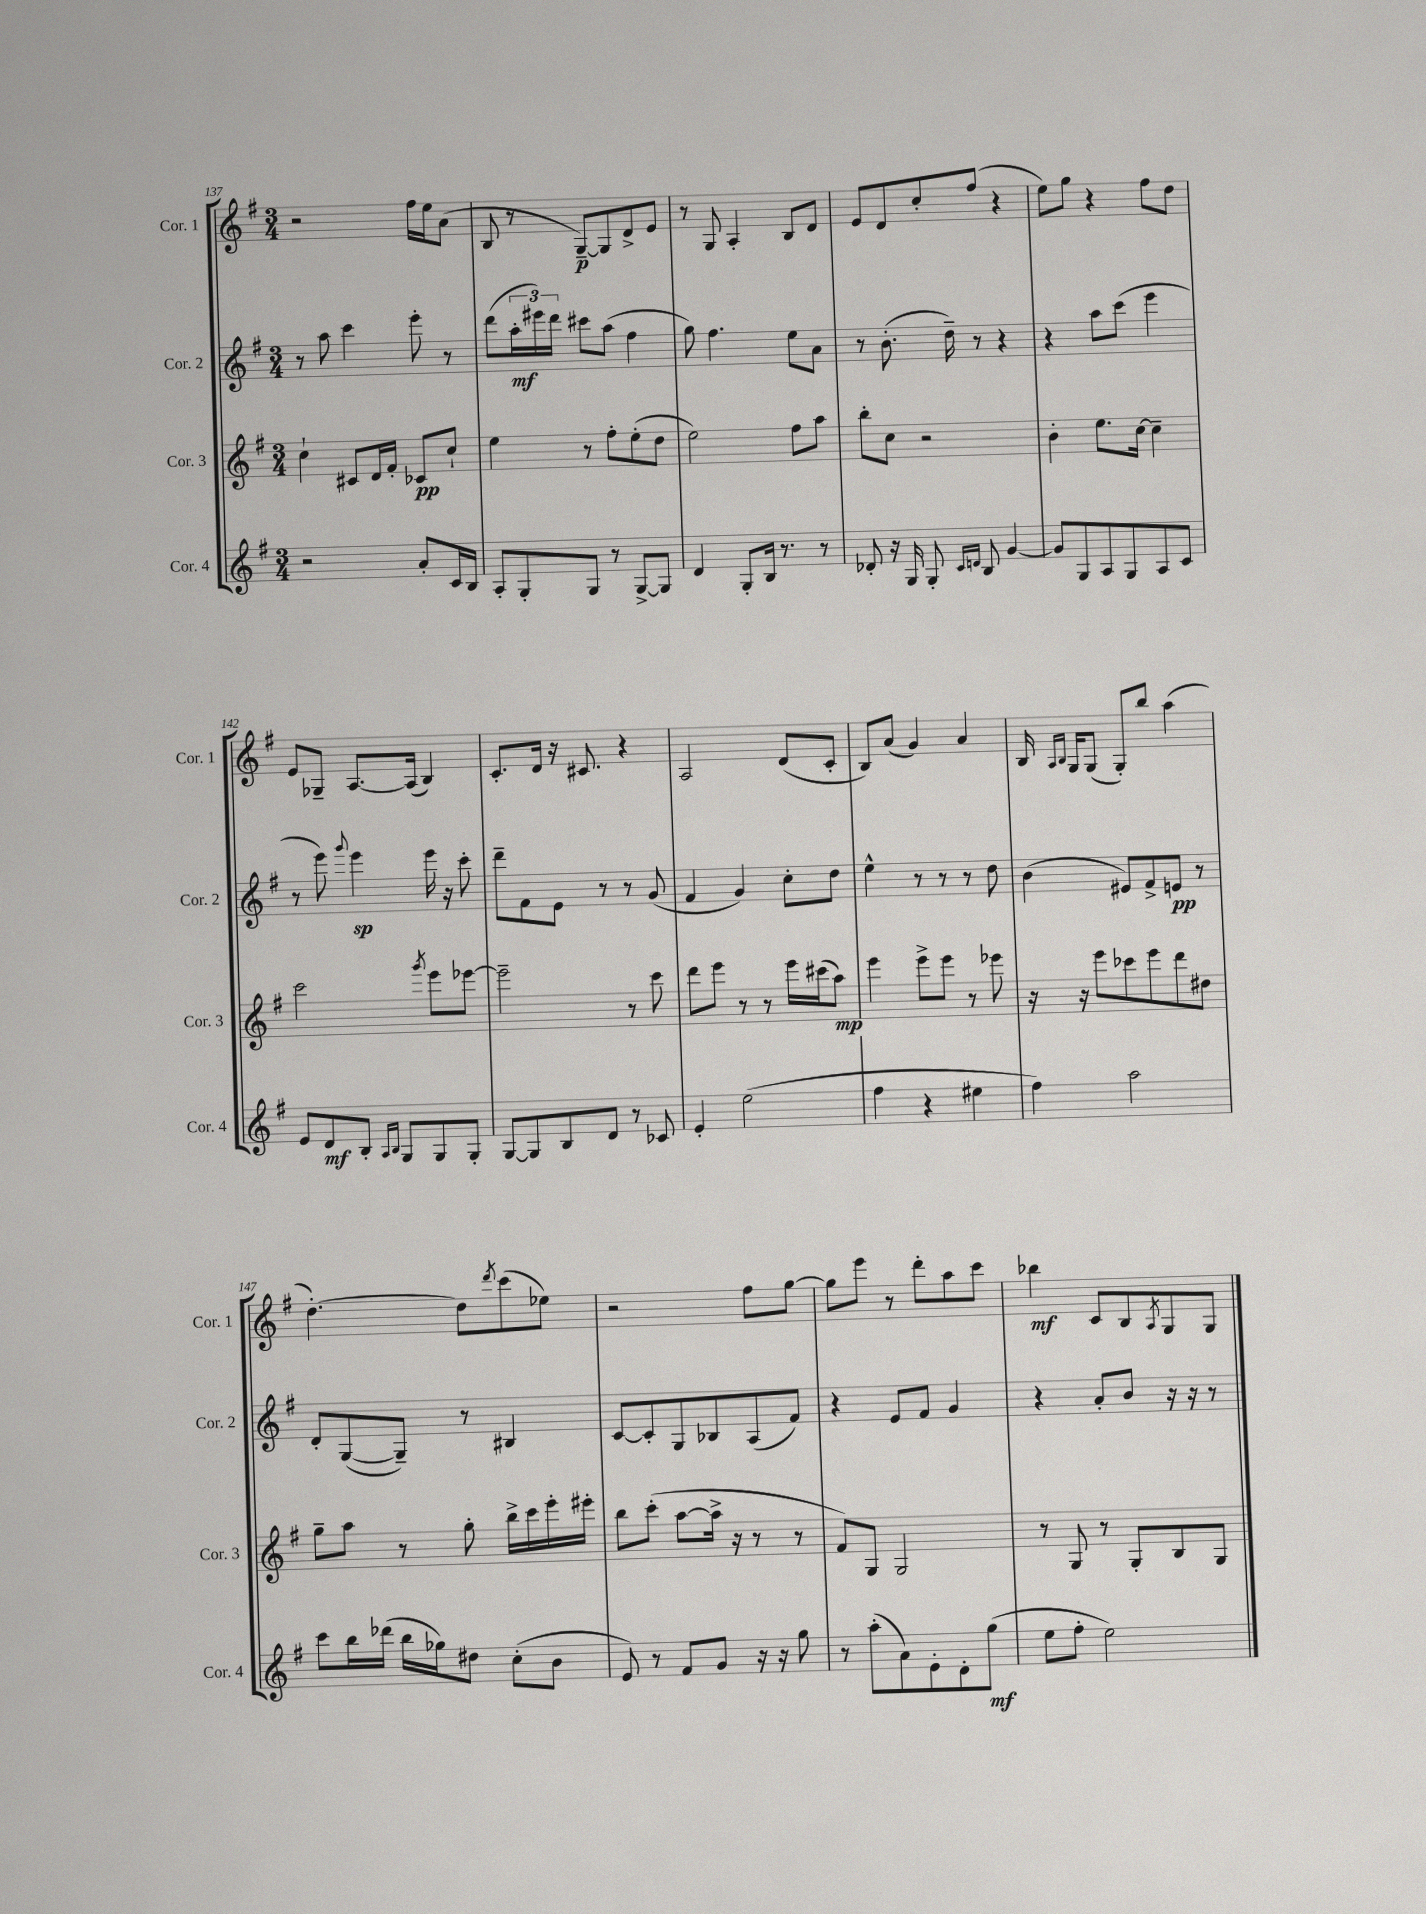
<<
\new StaffGroup <<
\new Staff = "s0" \with { instrumentName = "Cor. 1" shortInstrumentName = "Cor. 1" } {
    \clef treble \key g \major \numericTimeSignature \time 3/4
    r2 fis''16 e''16 a'8( |
    b8 r8 g8~--\p) g8 d'8-> e'8 |
    r8 g8 a4-. b8 d'8 |
    e'8 d'8 c''8-. fis''8( r4 |
    e''8) g''8 r4 fis''8 d''8 |
    e'8 ges8-- a8.~ a16( b4) |
    c'8.-. d'16 r16 cis'8. r4 |
    a2 d'8( c'8-. |
    b8) a'8( g'4) a'4 |
    b16 \grace { a16 b16 } g16 g8( g8-.) b''8 a''4( |
    d''4.~-.) d''8 \acciaccatura { d'''8 } c'''8( ees''8) |
    r2 fis''8 g''8~ |
    g''8 e'''8 r8 d'''8-. a''8 c'''8 |
    bes''4\mf c'8 b8 \acciaccatura { a8 } g8 g8 \bar "|." |
}
\new Staff = "s1" \with { instrumentName = "Cor. 2" shortInstrumentName = "Cor. 2" } {
    \clef treble \key g \major \numericTimeSignature \time 3/4
    r8 a''8 c'''4 e'''8-. r8 |
    d'''8( \tuplet 3/2 { a''16-.\mf eis'''16) d'''16 } cis'''8 a''8( fis''4 |
    g''8) fis''4. e''8 a'8 |
    r8 b'8.-.( d''16--) r8 r4 |
    r4 a''8 c'''8( e'''4 |
    r8 e'''8) \appoggiatura { g'''8 } e'''4\sp e'''16 r16 c'''8-. |
    d'''8-- fis'8 e'8 r8 r8 g'8( |
    fis'4 g'4) c''8-. d''8 |
    e''4-^ r8 r8 r8 d''8 |
    b'4( eis'8) fis'8-> e'8\pp r8 |
    d'8-. g8~( g8--) r8 bis4 |
    c'8~ c'8-. g8 bes8 a8( fis'8) |
    r4 e'8 fis'8 g'4 |
    r4 a'8-. b'8 r16 r16 r8 \bar "|." |
}
\new Staff = "s2" \with { instrumentName = "Cor. 3" shortInstrumentName = "Cor. 3" } {
    \clef treble \key g \major \numericTimeSignature \time 3/4
    c''4-! cis'8 d'16 fis'16-. ces'8\pp c''8-! |
    e''4 r8 fis''8-. e''8-.( d''8 |
    e''2) fis''8 a''8 |
    b''8-. c''8 r2 |
    b'4-. e''8. c''16~ c''4-- |
    c'''2 \acciaccatura { g'''8 } e'''8 ees'''8~ |
    ees'''2-- r8 c'''8 |
    d'''8 e'''8 r8 r8 e'''16 cis'''16( a''8\mp) |
    e'''4 e'''8-> e'''8 r8 ees'''8 |
    r16 r16 e'''8 ces'''8 e'''8 d'''8 dis''8 |
    g''8-- a''8 r8 g''8-. b''16-> c'''16 e'''16-. eis'''16-. |
    b''8 c'''8-.( a''8~ a''16-> r16 r8 r8 |
    fis'8) g8 g2 |
    r8 g8 r8 g8-. b8 g8 \bar "|." |
}
\new Staff = "s3" \with { instrumentName = "Cor. 4" shortInstrumentName = "Cor. 4" } {
    \clef treble \key g \major \numericTimeSignature \time 3/4
    r2 a'8-. c'16 b16 |
    a8-. g8-. g8 r8 g8~-> g8 |
    d'4 g8-. b16 r8. r8 |
    des'8-. r16 g16 g8-. \grace { c'16 d'16 } b8 g'4~ |
    g'8 g8 a8 g8 a8 c'8 |
    e'8 d'8\mf b8-. \grace { a16 b16 } g8 g8 g8-. |
    g8~ g8 b8 d'8 r8 ces'8 |
    e'4-. e''2( |
    fis''4 r4 eis''4 |
    fis''4) a''2 |
    c'''8 b''16 des'''16( b''16 ges''16) dis''8 c''8-.( b'8 |
    e'8) r8 fis'8 g'8 r16 r16 g''8 |
    r8 a''8-.( a'8) e'8-. d'8-. g''8\mf( |
    e''8 fis''8-. e''2) \bar "|." |
}
>>
>>
\layout { \context { \Score currentBarNumber = #137 } }
